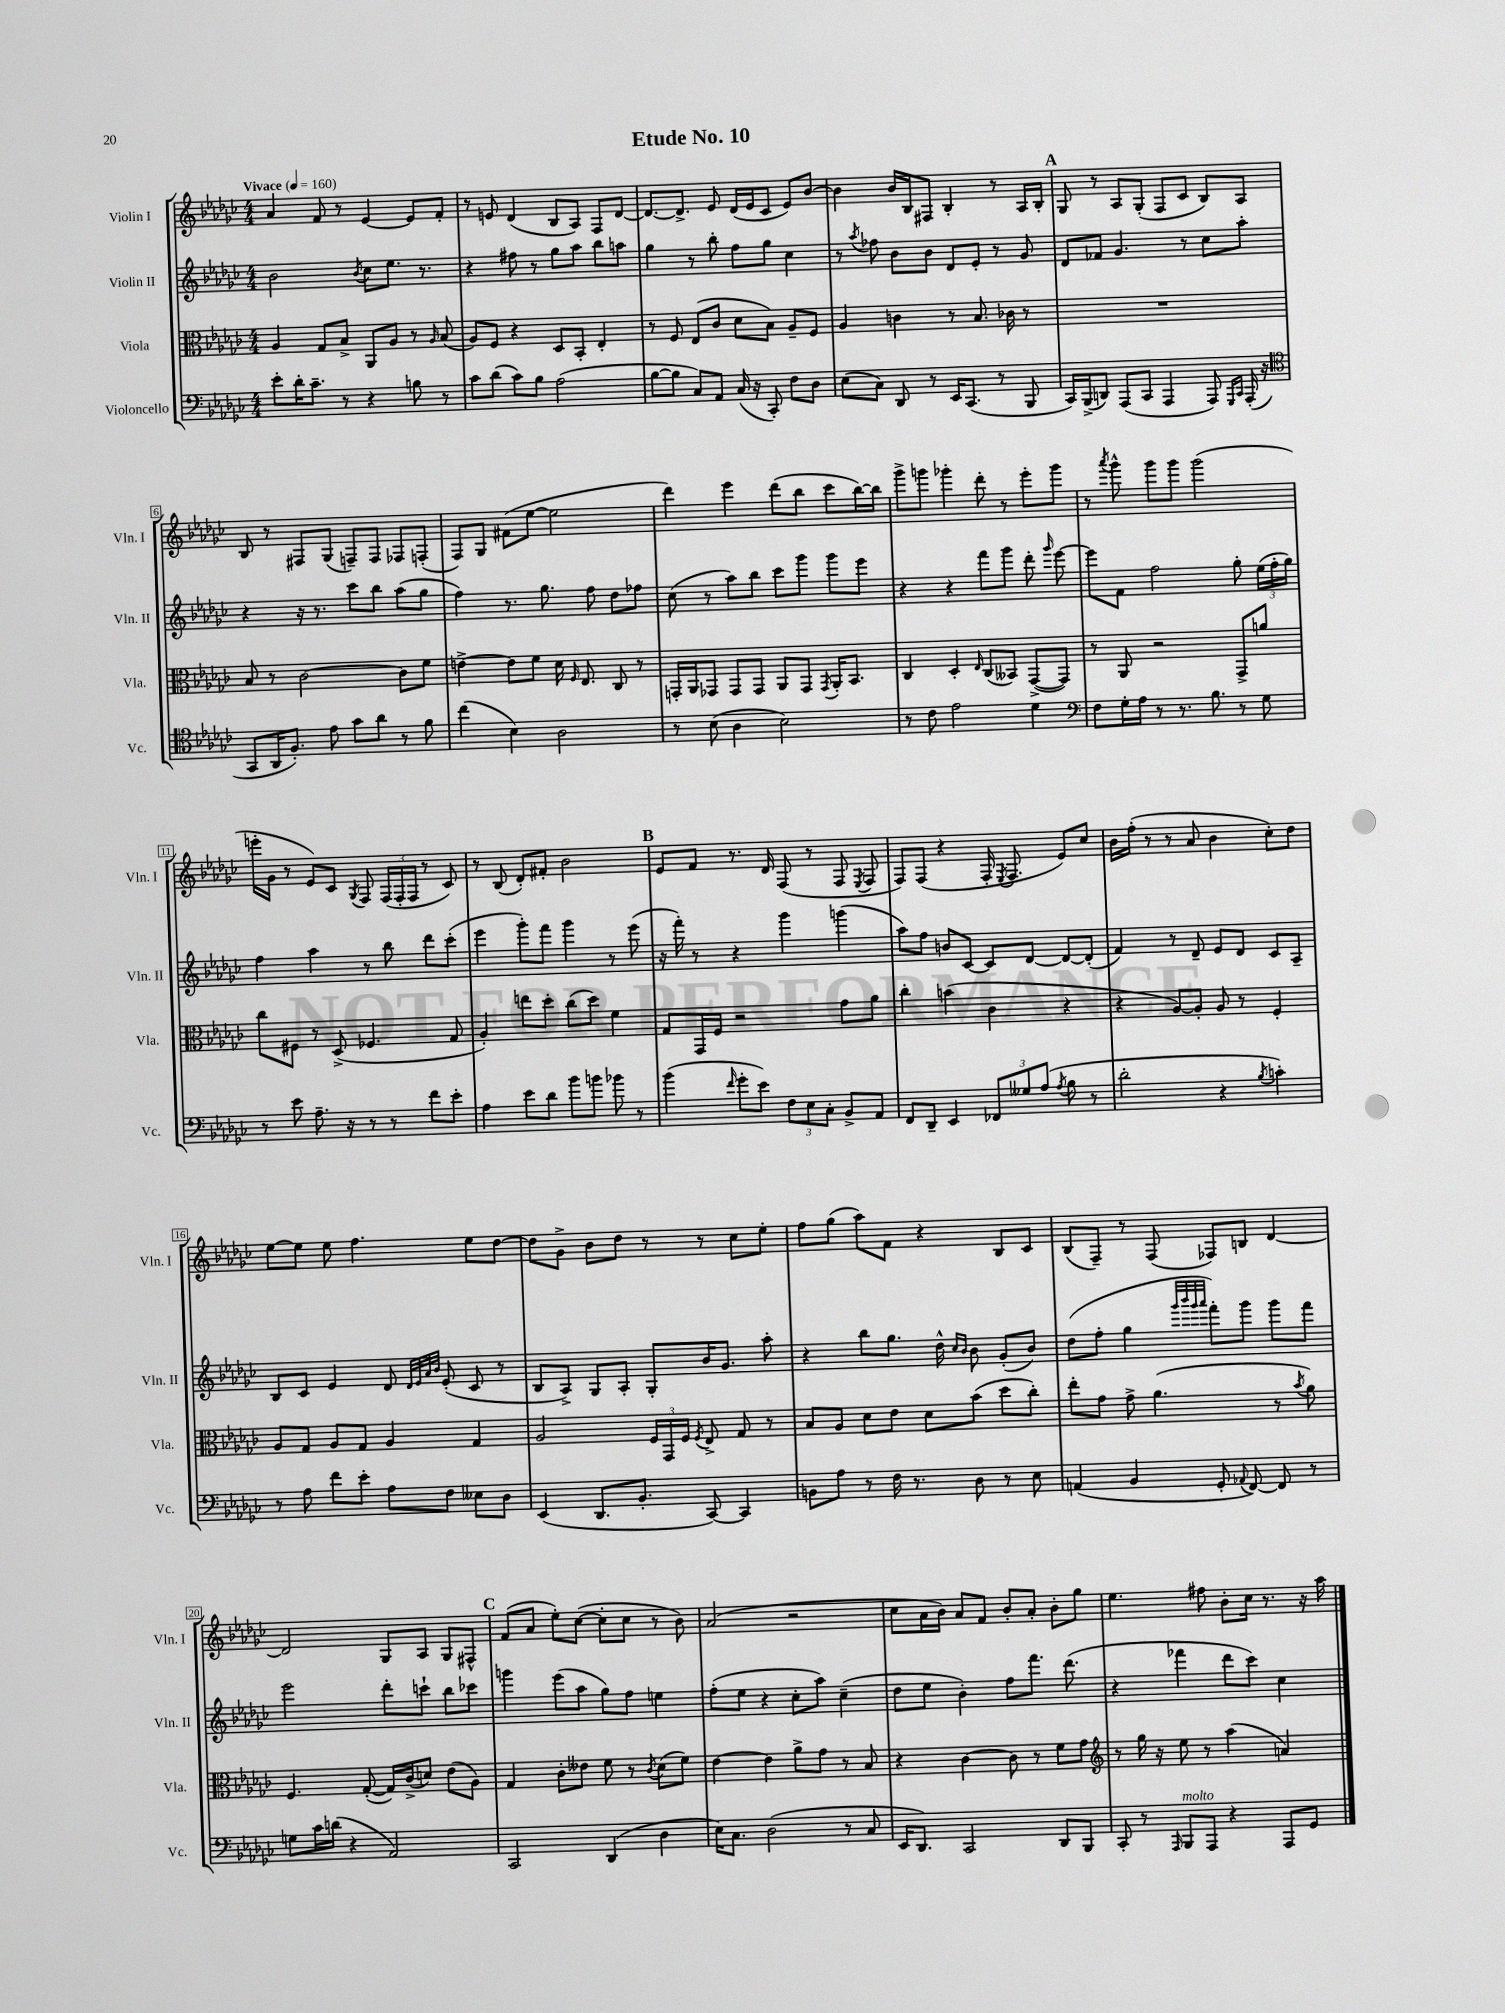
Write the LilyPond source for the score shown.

\header { title = "Etude No. 10" }
<<
\new StaffGroup <<
\new Staff = "s0" \with { instrumentName = "Violin I" shortInstrumentName = "Vln. I" } {
    \clef treble \key ges \major \numericTimeSignature \time 4/4 \tempo "Vivace" 4 = 160
    \autoBeamOff aes'4 f'8 r8 ees'4~ ees'8[ f'8]-. |
    r8 e'8 des'4( bes8[ aes8]) f8[ des'8]~ |
    des'8.[~ des'8.]-> ees'8 des'16[( ees'16 ces'8] ees'8[) bes'8]~ |
    bes'4 bes'16[ bes16 fis8] bes4-. r8 aes16[ bes16]-. |
    \mark \markup { \bold "A" } ges8 r8 aes8[ ges8]-.( f8[ ces'8] bes8[) aes8] |
    bes8 r8 fis8[ ges8]( f8[--) f8] fes8[ f8]-.( |
    f8[) ges8] fis'8[( ees''8]~ ees''2 |
    des'''4) ees'''4 des'''8[( bes''8] ces'''8[ bes''16~) bes''16] |
    ges'''8[-> g'''8] ges'''4-. des'''8-. r8 ees'''8[-. ges'''8] |
    r8 \acciaccatura { aes'''8 } ges'''8-^ ges'''8[ ges'''8] ges'''2( |
    e'''16[-. ges'16] r8 ees'8[) ces'8] \acciaccatura { ges8 } f8 \tuplet 3/2 { f16[( f16-. f16] } r8 ces'8) |
    r8 bes8( des'8[-.) fis'8]-. bes'2 |
    \mark \markup { \bold "B" } ees'8[ f'8] r8. des'16 f8( r8 f8 \acciaccatura { ees8 } f8 |
    f8[) f8]( r4 f16-. \acciaccatura { ees8 } f8. ees'8[) ces''8] |
    bes'16[ f''16]-.( r8 r8 aes'8 bes'4 ces''8[-.) des''8] |
    ees''8[~ ees''8] ees''8 f''4. ees''8[ des''8]~ |
    des''8[ ges'8]-> bes'8[ des''8] r8 r8 ces''8[ ees''8]-. |
    f''8[ ges''8]( aes''8[) f'8] r4 bes8[ ces'8] |
    bes8[( f8]--) r8 f8( fes8[) b8] des'4~ |
    des'2 ges8[ aes8] ges8[ fis8]-^ |
    \mark \markup { \bold "C" } f'8[( aes'8] ees''8[-.) ces''8]~( ces''8[-. ces''8] r8 bes'8) |
    aes'2( r2 |
    ces''8[ aes'16 bes'16]) aes'8[ f'8] bes'8[-. aes'8]-. bes'8[-. ges''8] |
    ees''4. fis''8 bes'8[-. ces''16] r8. r16 aes''16 \bar "|." |
}
\new Staff = "s1" \with { instrumentName = "Violin II" shortInstrumentName = "Vln. II" } {
    \clef treble \key ges \major \numericTimeSignature \time 4/4
    \autoBeamOff bes'2 \acciaccatura { bes'8 } ces''8[ ees''8.] r8. |
    r4 fis''8 r8 ges''8[ aes''8] bes''8[ a''8] |
    ges''4 r8 bes''8-. f''8[ ges''8] ces''4 |
    r8 \acciaccatura { aes''8 } fes''8 bes'8[ bes'8] des'8[ ees'8]-. r8 ges'8 |
    \mark \markup { \bold "A" } des'8[ fes'8] ges'4. r8 ces''8[ aes''8]-. |
    r4 r16 r8. ces'''8[ bes''8] aes''8[( ges''8] |
    f''4) r8. ges''8. f''8 des''8[ fes''8] |
    ces''8( r8 aes''8[) bes''8] ces'''8[ ges'''8] ges'''8[ ees'''8] |
    r4 r4 f'''8[ ges'''8] des'''8-. \grace { ges'''16 } ees'''8~ |
    ees'''8[ f'8] f''2 ges''8-. \tuplet 3/2 { ees''16[( f''16-. ges''16]) } |
    f''4 aes''4 r8 bes''8 des'''8[ ces'''8]-.( |
    ees'''4 ges'''8[-.) f'''8] ges'''4 r8 ees'''8( |
    \mark \markup { \bold "B" } r16 f'''16-.) r8 r4 ges'''4 g'''4( |
    aes''8[) f''8] b'8[ ces'8]~ ces'8[ des'8]~ des'8[~ des'8]-.( |
    f'4) r8 des'8-- ees'8[ des'8] ces'8[ aes8]-- |
    bes8[ ces'8] ees'4 des'8 \grace { des'32[ ees'32 aes'32 bes'32] } ees'8-.( ces'8 r8 |
    bes8[ aes8]->) ges8[ aes8]-. ges8[-. bes'16 ges'8.] aes''8-. |
    r4 bes''8[ ges''8.] des''16-^ \grace { ces''16[ bes'16] } bes'8 ges'8[-.( bes'8]) |
    des''8[( f''8]-. ges''4 \grace { ges'''32[ bes'''32 ges'''32 aes'''32] } f'''8[-.) ges'''8] ges'''8[ f'''8] |
    ees'''2 des'''8[-. c'''8]-! bes''8[ ces'''8] |
    \mark \markup { \bold "C" } g'''4 ees'''8[( aes''8] ges''8[) f''8] e''4 |
    f''8[-.( ees''8] r4 ces''8[-. aes''8]) ces''4--( |
    des''8[ ees''8] bes'4-.) f''8[ f'''8.] des'''8.( |
    r4 fes'''4 des'''8[ ces'''8]) ces''4 \bar "|." |
}
\new Staff = "s2" \with { instrumentName = "Viola" shortInstrumentName = "Vla." } {
    \clef alto \key ges \major \numericTimeSignature \time 4/4
    \autoBeamOff aes4 ges8[ bes8]-> aes,8[ aes8] r8 \grace { aes16 } bes8( |
    aes8[) f8] r4 des8[ bes,8]-. ees4-. |
    r8 f8 ees8[( ces'8] des'8[ bes8]) aes8[-- f8] |
    aes4 c'4 r8 bes8. ces'16 r8 |
    \mark \markup { \bold "A" } R1 |
    bes8 r8 ces'2~ ces'8[ f'8] |
    e'4~-> e'8[ f'8] des'16 \grace { f16 } ees8. ces8 r8 |
    g,16[-. aes,16 ges,8] ges,8[ ges,8] aes,8[ ges,8] \acciaccatura { ges,8 } aes,16[-. bes,8.] |
    ces4 des4-. \grace { ees16 } ces8[( beses,8]) ges,8[~->( ges,8]) |
    r8 aes,8 r2 ges,8[-> a'8] |
    ces''8[ fis8] r8 des8->( fes4. ges8 |
    aes4-.) e''8[ des''8]-. ces''8[( des''8]) f'4 |
    \mark \markup { \bold "B" } ges8[ ges,16 f16] r2 ges'8[ aes'8] |
    ces''4-. b'4( ces'4 r4 |
    r4 aes8[~) aes8]-. aes8 r8 f4-. |
    aes8[ ges8] aes8[ ges8] aes4 ges4 |
    aes2 \tuplet 3/2 { f16[ ges,16 f16] } \acciaccatura { f8 } ees8-> ges8 r8 |
    bes8[ aes8] des'8[ ees'8] des'8[ bes'8]( des''8[ ces''8]-.) |
    ees''8[-. ges'8] ges'8-> aes'4.( r8 \acciaccatura { bes'8 } aes'8) |
    f4. ges8~-.( ges16[) ces'16->( d'8]) ees'8[( aes8]) |
    \mark \markup { \bold "C" } ges4 ces'8[-. eeses'8] f'8 r8 \acciaccatura { ces'8 } des'8[( f'8]) |
    ees'4~ ees'4 aes'8[-> ges'8] r8 bes8 |
    r4 ces'4~ ces'8 r8 f'8[ ges'8] |
    \clef treble r8 ges''16 r16 ees''8 r8 aes''4( a'4) \bar "|." |
}
\new Staff = "s3" \with { instrumentName = "Violoncello" shortInstrumentName = "Vc." } {
    \clef bass \key ges \major \numericTimeSignature \time 4/4
    \autoBeamOff ees'8[-. des'16-. ces'8.]-- r8 r4 b8 r8 |
    ces'8[ des'8]( ces'8[) bes8] aes2( |
    bes8[~ bes8] ces8[) aes,8] ces16( r16 ces,8-.) f8[ des8] |
    ees8[( ces8]) des,8 r8 ees,16[ ces,8.]( r8 bes,,8 |
    \mark \markup { \bold "A" } ces,16[) bes,,16->( d,8]) aes,,8[( ces,8] aes,,4 aes,,8) \grace { ges,,16[ ces,16] } aes,,16-.( r16 |
    \clef tenor ges,8[ aes,16 f8.]-.) ees'8 ges'8[ aes'8] r8 f'8 |
    ces''4( bes4) aes2 |
    r8 bes8( aes4 bes2) |
    r8 ces'8 ees'2 des'4 |
    \clef bass f8[ ges16-. aes16] r8 r8. bes8. r8 ges8 |
    r8 ees'8 aes8.-- r16 r8 r8 f'8[ ees'8]-. |
    aes4 ees'8[ des'8] bes'8[ b'8] bes'8 r8 |
    \mark \markup { \bold "B" } bes'4( \grace { f'16 } ges'8[-. ees'8]) \tuplet 3/2 { f8[ ees8 ces8]-. } bes,8[-> aes,8] |
    f,8[ des,8]-- ees,4 \tuplet 3/2 { fes,8[ geses8 aes8]( } \acciaccatura { aes8 } bes8 r8 |
    des'2-. r4 \acciaccatura { bes8 } c'4-.) |
    r8 aes8 f'8[ ees'8]-. aes8[ f8] eeses8[ des8] |
    ees,4( des,8.[ bes,8.]-. ces,8~) ces,4 |
    b,8[ aes8] r8 f16 r8. des8 r8 ees8 |
    a,4( bes,4 ges,8-. \appoggiatura { aes,8 } f,8~) f,8 r8 |
    g8[ ces'16 d'16]( r4 aes,2) |
    \mark \markup { \bold "C" } ces,2 des,4( des4 |
    ees16[) ces8.] des2( r8 ces8 |
    ees,16[ des,8.]) ces,2 des,8[ bes,,8] |
    ces,8-. r8 \grace { aes,,16 } bes,,8[^\markup { \italic "molto" } aes,,8] r4 aes,,8[ ges,8] \bar "|." |
}
>>
>>
\layout { \context { \Score \override BarNumber.stencil = #(make-stencil-boxer 0.1 0.3 ly:text-interface::print) } }
